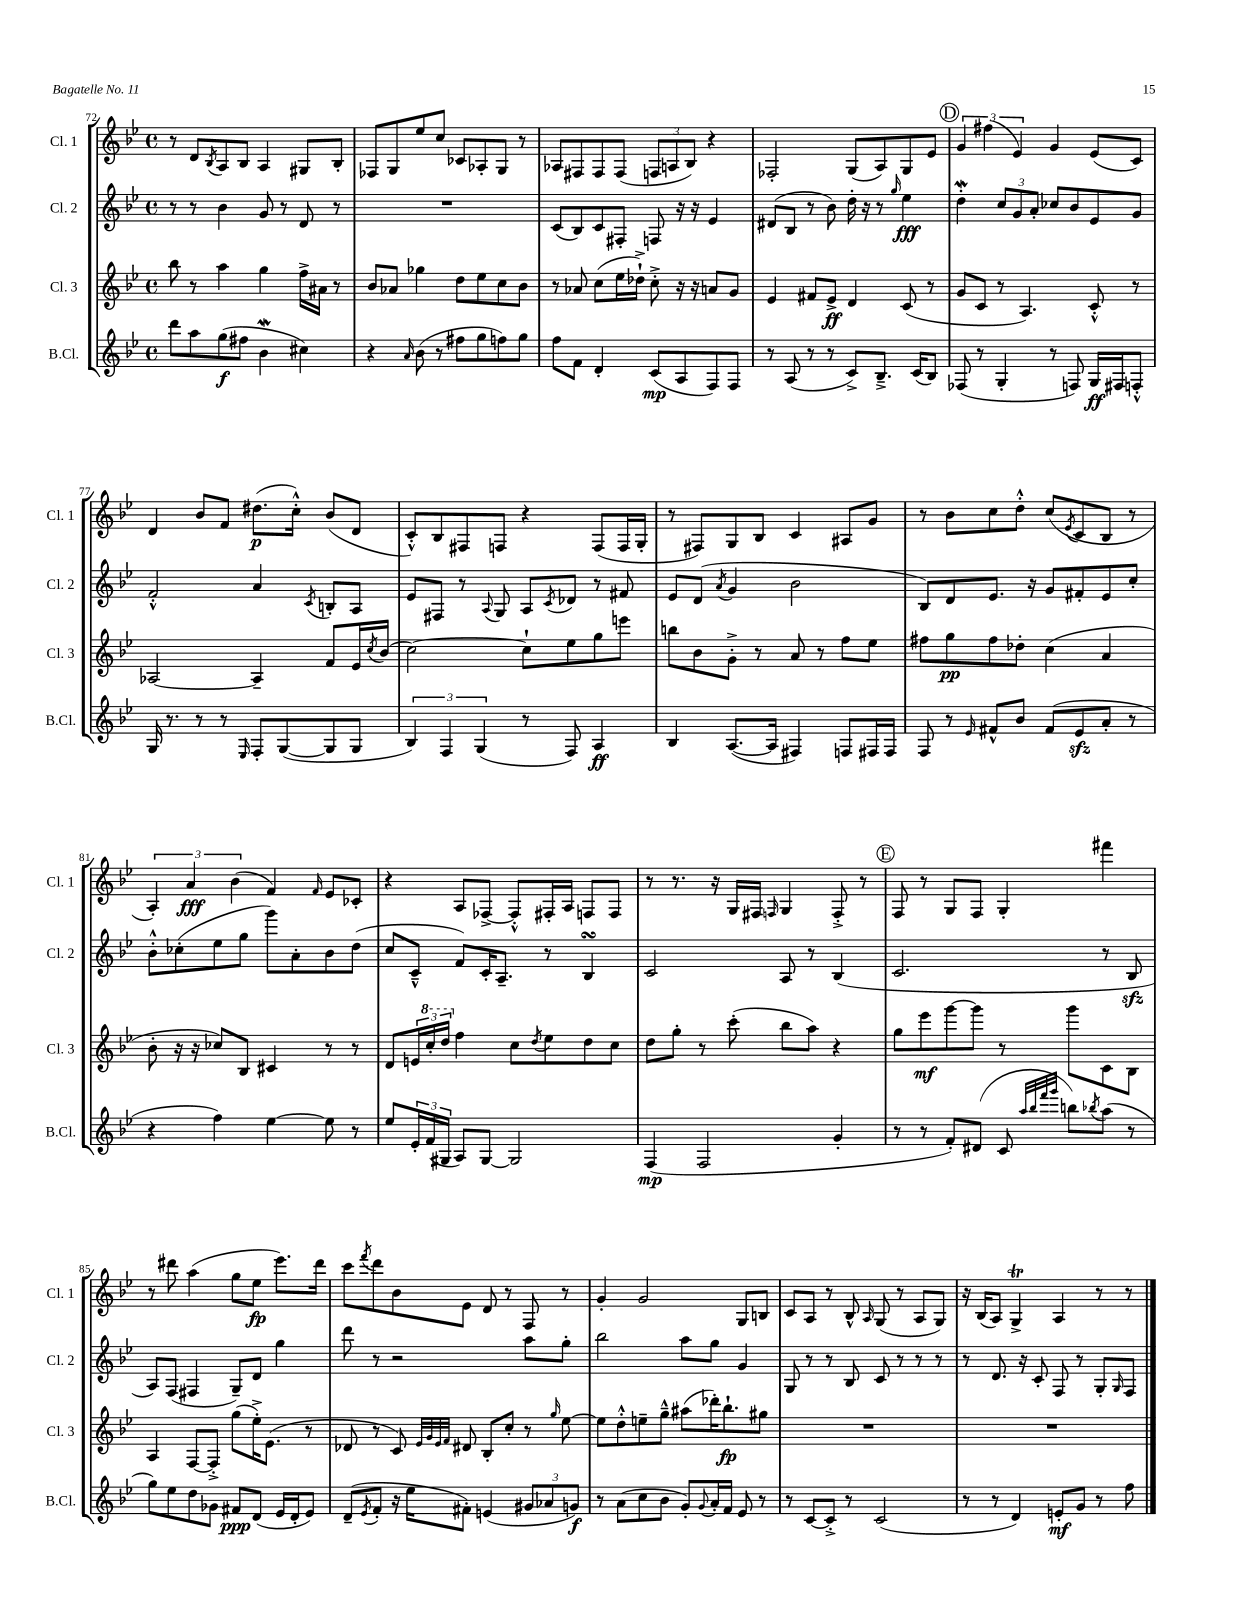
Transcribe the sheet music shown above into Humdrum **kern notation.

**kern	**dynam	**kern	**dynam	**kern	**dynam	**kern	**dynam
*part4	*part4	*part3	*part3	*part2	*part2	*part1	*part1
*staff4	*staff4	*staff3	*staff3	*staff2	*staff2	*staff1	*staff1
*I"B.Cl.	*	*I"Cl. 3	*	*I"Cl. 2	*	*I"Cl. 1	*
*I'B.Cl.	*	*I'Cl. 3	*	*I'Cl. 2	*	*I'Cl. 1	*
*clefG2	*	*clefG2	*	*clefG2	*	*clefG2	*
*k[b-e-]	*	*k[b-e-]	*	*k[b-e-]	*	*k[b-e-]	*
*M4/4	*	*M4/4	*	*M4/4	*	*M4/4	*
*met(c)	*	*met(c)	*	*met(c)	*	*met(c)	*
=72	=72	=72	=72	=72	=72	=72	=72
8ddd\L	.	8bb-\	.	8r	.	8r	.
8aa\	.	8r	.	8r	.	8d/L	.
.	.	.	.	.	.	8qB-/	.
(8gg\	f	4aa\	.	4b-\	.	8A/	.
8ff#X\J	.	.	.	.	.	8B-/J	.
4b-w\	.	4gg\	.	8g/	.	4A/	.
.	.	.	.	8r	.	.	.
4cc#X\)	.	16ff^\LL	.	8d/	.	8G#X/L	.
.	.	16a#X\JJ	.	.	.	.	.
.	.	8r	.	8r	.	8B-'/J	.
=73	=73	=73	=73	=73	=73	=73	=73
4r	.	8b-/L	.	1r	.	8F-X/L	.
.	.	8a-X/J	.	.	.	8G/	.
16qqa/	.	.	.	.	.	.	.
(8b-\	.	4gg-X\	.	.	.	8ee-/	.
8r	.	.	.	.	.	8cc/J	.
8ff#X\L	.	8dd\L	.	.	.	8c-X/L	.
8gg\	.	8ee-\	.	.	.	8A-X'/	.
8ffn\)	.	8cc\	.	.	.	8G/J	.
8gg\J	.	8b-\J	.	.	.	8r	.
=74	=74	=74	=74	=74	=74	=74	=74
8ff\L	.	8r	.	(8c/L	.	8A-X/L	.
8f\J	.	8a-X/	.	8B-/)	.	8F#X/	.
4d'/	.	(8cc\L	.	8c/	.	8F#/	.
.	.	16ee-\L	.	8F#X'/J	.	(8F#/J	.
.	.	16dd-X`^\JJ)	.	.	.	.	.
(8c/L	mp	8cc'^\	.	8Fn/	.	12Fn/L	.
.	.	.	.	.	.	12An/	.
8A/	.	16r	.	16r	.	.	.
.	.	.	.	.	.	12B-/J)	.
.	.	16r	.	16r	.	.	.
8F/)	.	8an/L	.	4e-/	.	4r	.
8F/J	.	8g/J	.	.	.	.	.
=75	=75	=75	=75	=75	=75	=75	=75
8r	.	4e-/	.	(8d#X/L	.	2F-X'/	.
(8A/	.	.	.	8B-/J	.	.	.
8r	.	8f#X/L	.	8r	.	.	.
8r	.	8e-^/J	ff	8b-\)	.	.	.
8c^/L)	.	4d/	.	16dd'\	.	(8G/L	.
.	.	.	.	16r	.	.	.
8.B-~^/J	.	.	.	8r	.	8A/)	.
.	.	.	.	16qqgg/	.	.	.
.	.	(8c/	.	4ee-\	fff	8G/	.
(16c/KL	.	.	.	.	.	.	.
8B-/J)	.	8r	.	.	.	8e-/J	.
!!LO:REH:place=s1:t=D
=76	=76	=76	=76	=76	=76	=76	=76
(8F-X/	.	8g/L	.	4ddW'\	.	6g/	.
8r	.	8c/J	.	.	.	.	.
.	.	.	.	.	.	(6ff#X\	.
4G'/	.	8r	.	12cc/L	.	.	.
.	.	.	.	12g/	.	6e-/)	.
.	.	4.A/)	.	.	.	.	.
.	.	.	.	12a'/J	.	.	.
8r	.	.	.	8cc-X/L	.	4g/	.
8Fn/)	.	.	.	8b-/	.	.	.
16G/LL	ff	8c'^^/	.	8e-/	.	(8e-/L	.
16F#X/J	.	.	.	.	.	.	.
8Fn'^^/J	.	8r	.	8g/J	.	8c/J)	.
!!LO:LB:g=z
=77	=77	=77	=77	=77	=77	=77	=77
16G/	.	[2A-X/	.	2f'^^/	.	4d/	.
8.r	.	.	.	.	.	.	.
8r	.	.	.	.	.	8b-/L	.
8r	.	.	.	.	.	8f/J	.
16qqE-/	.	.	.	.	.	.	.
8F'/L	.	4A-~/]	.	4a/	.	(8.dd#X\L	p
([8G/	.	.	.	.	.	.	.
.	.	.	.	.	.	16cc'^^\Jk)	.
.	.	.	.	8qc/	.	.	.
8G/]	.	8f/L	.	8Bn'/L	.	(8b-/L	.
8G/J	.	16e-/L	.	8A/J	.	8d/J	.
.	.	8qcc/	.	.	.	.	.
.	.	(16b-/JJ	.	.	.	.	.
=78	=78	=78	=78	=78	=78	=78	=78
6B-/)	.	[2cc\)	.	8e-/L	.	8c'^^/L)	.
.	.	.	.	8F#X/J	.	8B-/	.
6F/	.	.	.	.	.	.	.
.	.	.	.	8r	.	8F#X/	.
(6G/	.	.	.	.	.	.	.
.	.	.	.	8qqA/	.	.	.
.	.	.	.	8G/	.	8Fn/J	.
8r	.	8cc`\L]	.	8A/L	.	4r	.
.	.	.	.	8qc/	.	.	.
8F/)	.	8ee-\	.	8d-X/J	.	.	.
4A/	ff	8gg\	.	8r	.	(8F/L	.
.	.	8eeen\J	.	8f#X/	.	16F/L	.
.	.	.	.	.	.	16G'/JJ	.
=79	=79	=79	=79	=79	=79	=79	=79
4B-/	.	8bbn\L	.	8e-/L	.	8r	.
.	.	8b-\	.	(8d/J	.	8F#X/L)	.
.	.	.	.	8qa/	.	.	.
([8.A/L	.	8g'^\J	.	4g/	.	8G/	.
.	.	8r	.	.	.	8B-/J	.
16A/Jk]	.	.	.	.	.	.	.
4F#X/)	.	8a/	.	2b-\	.	4c/	.
.	.	8r	.	.	.	.	.
8Fn/L	.	8ff\L	.	.	.	8A#X/L	.
16F#X/L	.	8ee-\J	.	.	.	8g/J	.
16F#/JJ	.	.	.	.	.	.	.
=80	=80	=80	=80	=80	=80	=80	=80
8F/	.	8ff#X\L	.	8B-/L)	.	8r	.
8r	.	8gg\	pp	8d/	.	8b-\L	.
16qqe-/	.	.	.	.	.	.	.
8f#X^^/L	.	8ff#\	.	8.e-/J	.	8cc\	.
8b-/J	.	8dd-X'\J	.	.	.	8dd'^^\J	.
.	.	.	.	16r	.	.	.
(8f#/L	.	(4cc\	.	8g/L	.	(8cc/L	.
.	.	.	.	.	.	8qe-/	.
8e-zz/	.	.	.	8f#X'/	.	8c/	.
8a'/J	.	4a/	.	8e-/	.	8B-/J	.
8r	.	.	.	8cc'/J	.	8r	.
!!LO:LB:g=z
=81	=81	=81	=81	=81	=81	=81	=81
4r	.	8b-'\	.	8b-'^^\L	.	6A'/)	.
.	.	16r	.	(8cc-X'\	.	.	.
.	.	.	.	.	.	6a/	fff
.	.	16r	.	.	.	.	.
4ff\)	.	8cc-X/L)	.	8ee-\	.	.	.
.	.	.	.	.	.	(6b-\	.
.	.	8B-/J	.	8gg\J	.	.	.
[4ee-\	.	4c#X/	.	8ggg\L)	.	4f/)	.
.	.	.	.	8a'\	.	.	.
.	.	.	.	.	.	16qqf/	.
8ee-\]	.	8r	.	8b-\	.	8e-/L	.
8r	.	8r	.	(8dd\J	.	8c-X'/J	.
=82	=82	=82	=82	=82	=82	=82	=82
8ee-/L	.	8d/L	.	8cc/L	.	4r	.
24e-'/L	.	24en/L	.	8c~^^/J	.	.	.
*	*	*8va	*	*	*	*	*
(24f/	.	24ccc'/	.	.	.	.	.
24G#X/JJ	.	24ddd/JJ	.	.	.	.	.
*	*	*X8va	*	*	*	*	*
8A/L)	.	4ff\	.	8f/L)	.	8A/L	.
[8G#/J	.	.	.	16c'/K	.	[8F-X^/J	.
.	.	.	.	8.A~/J	.	.	.
2G#/]	.	8cc\L	.	.	.	8F-'^^/L]	.
.	.	8qdd/	.	.	.	.	.
.	.	8ee-\	.	8r	.	16F#X'/L	.
.	.	.	.	.	.	16A/JJ	.
.	.	8dd\	.	4B-sSSs/	.	8Fn/L	.
.	.	8cc\J	.	.	.	8F/J	.
=83	=83	=83	=83	=83	=83	=83	=83
(4F/	mp	8dd\L	.	2c/	.	8r	.
.	.	8gg'\J	.	.	.	8.r	.
2F/	.	8r	.	.	.	.	.
.	.	.	.	.	.	16r	.
.	.	(8ccc'\	.	.	.	16G/LL	.
.	.	.	.	.	.	16F#X/JJ	.
.	.	.	.	.	.	16qqFn/	.
.	.	8bb-\L	.	8A/	.	4G/	.
.	.	8aa\J)	.	8r	.	.	.
4g'/	.	4r	.	(4B-/	.	8F'^/	.
.	.	.	.	.	.	8r	.
!!LO:REH:place=s1:t=E
=84	=84	=84	=84	=84	=84	=84	=84
8r	.	8gg\L	.	2.c/	.	8F/	.
8r	.	8eee-\	mf	.	.	8r	.
8f'/L)	.	[8ggg\	.	.	.	8G/L	.
(8d#X/J	.	8ggg\J]	.	.	.	8F/J	.
8c/	.	8r	.	.	.	4G'/	.
32qqaa/LLL	.	.	.	.	.	.	.
32qqbb-/	.	.	.	.	.	.	.
32qqfff/	.	.	.	.	.	.	.
32qqggg/JJJ	.	.	.	.	.	.	.
8bbn\L)	.	8ggg\L	.	.	.	.	.
8qbb-X/	.	.	.	.	.	.	.
(8aa\J	.	8c\	.	8r	.	4fff#X\	.
8r	.	8B-\J	.	8B-zz/	.	.	.
!!LO:LB:g=z
=85	=85	=85	=85	=85	=85	=85	=85
8gg\L)	.	4A/	.	8A/L)	.	8r	.
8ee-\	.	.	.	(8F/J	.	8ddd#X\	.
8dd\	.	[8F/L	.	4F#X/	.	(4aa\	.
8g-X\J	.	8F'^/J]	.	.	.	.	.
8f#X/L	ppp	(8gg\L	.	8G~/L)	.	8gg\L	.
(8d/J	.	16ee-'^\K)	.	8d/J	.	8ee-\J	fp
.	.	(8.e-\J	.	.	.	.	.
16e-/LL	.	.	.	4gg\	.	8.eee-\L)	.
16d'/J	.	.	.	.	.	.	.
8e-/J)	.	8r	.	.	.	.	.
.	.	.	.	.	.	16ddd#\Jk	.
=86	=86	=86	=86	=86	=86	=86	=86
(8d~/L	.	8d-X/	.	8ddd\	.	8ccc\L	.
8qe-/	.	.	.	.	.	8qfff/	.
8f'/J	.	8r	.	8r	.	8ddd\	.
16r	.	8c/)	.	2r	.	8b-\	.
16ee-\KL	.	.	.	.	.	.	.
.	.	32qqe-/LLL	.	.	.	.	.
.	.	32qqg/	.	.	.	.	.
.	.	32qqe-/	.	.	.	.	.
.	.	32qqf/JJJ	.	.	.	.	.
8f#X'\J)	.	8d#X/	.	.	.	8e-\J	.
(4en/	.	8B-'/L	.	.	.	8d/	.
.	.	8cc'/J	.	.	.	8r	.
12g#X/L	.	8r	.	8aa\L	.	8F/	.
12a-X/	.	.	.	.	.	.	.
.	.	16qqgg/	.	.	.	.	.
.	.	[8ee-\	.	8gg'\J	.	8r	.
12gn/J)	f	.	.	.	.	.	.
=87	=87	=87	=87	=87	=87	=87	=87
8r	.	8ee-\L]	.	2bb-\	.	4g'/	.
(8a\L	.	8dd'^^\	.	.	.	.	.
8cc\	.	8een~\	.	.	.	2g/	.
8b-\J	.	8gg~^^\J	.	.	.	.	.
8g'/L)	.	(8aa#X\L	.	8aa\L	.	.	.
8qqg/	.	.	.	.	.	.	.
16a'/L	.	16ddd-X'\K)	.	8gg\J	.	.	.
16f/JJ	.	8.bb-`\	fp	.	.	.	.
8e-/	.	.	.	4g/	.	8G/L	.
8r	.	8gg#X\J	.	.	.	8Bn/J	.
=88	=88	=88	=88	=88	=88	=88	=88
8r	.	1r	.	8G/	.	8c/L	.
[8c/L	.	.	.	8r	.	8A/J	.
8c'^/J]	.	.	.	8r	.	8r	.
8r	.	.	.	8B-/	.	8B-^^/	.
.	.	.	.	.	.	16qqA/	.
(2c/	.	.	.	8c/	.	(8G/	.
.	.	.	.	8r	.	8r	.
.	.	.	.	8r	.	8A/L	.
.	.	.	.	8r	.	8G/J)	.
=89	=89	=89	=89	=89	=89	=89	=89
8r	.	1r	.	8r	.	16r	.
.	.	.	.	.	.	(16B-/KL	.
8r	.	.	.	8.d/	.	8A/J)	.
4d/)	.	.	.	.	.	4GT^/	.
.	.	.	.	16r	.	.	.
.	.	.	.	8c'/	.	.	.
8en'/L	mf	.	.	8F/	.	4A/	.
8g/J	.	.	.	8r	.	.	.
8r	.	.	.	8G'/L	.	8r	.
.	.	.	.	16qqG/	.	.	.
8ff\	.	.	.	8F/J	.	8r	.
==	==	==	==	==	==	==	==
*-	*-	*-	*-	*-	*-	*-	*-
